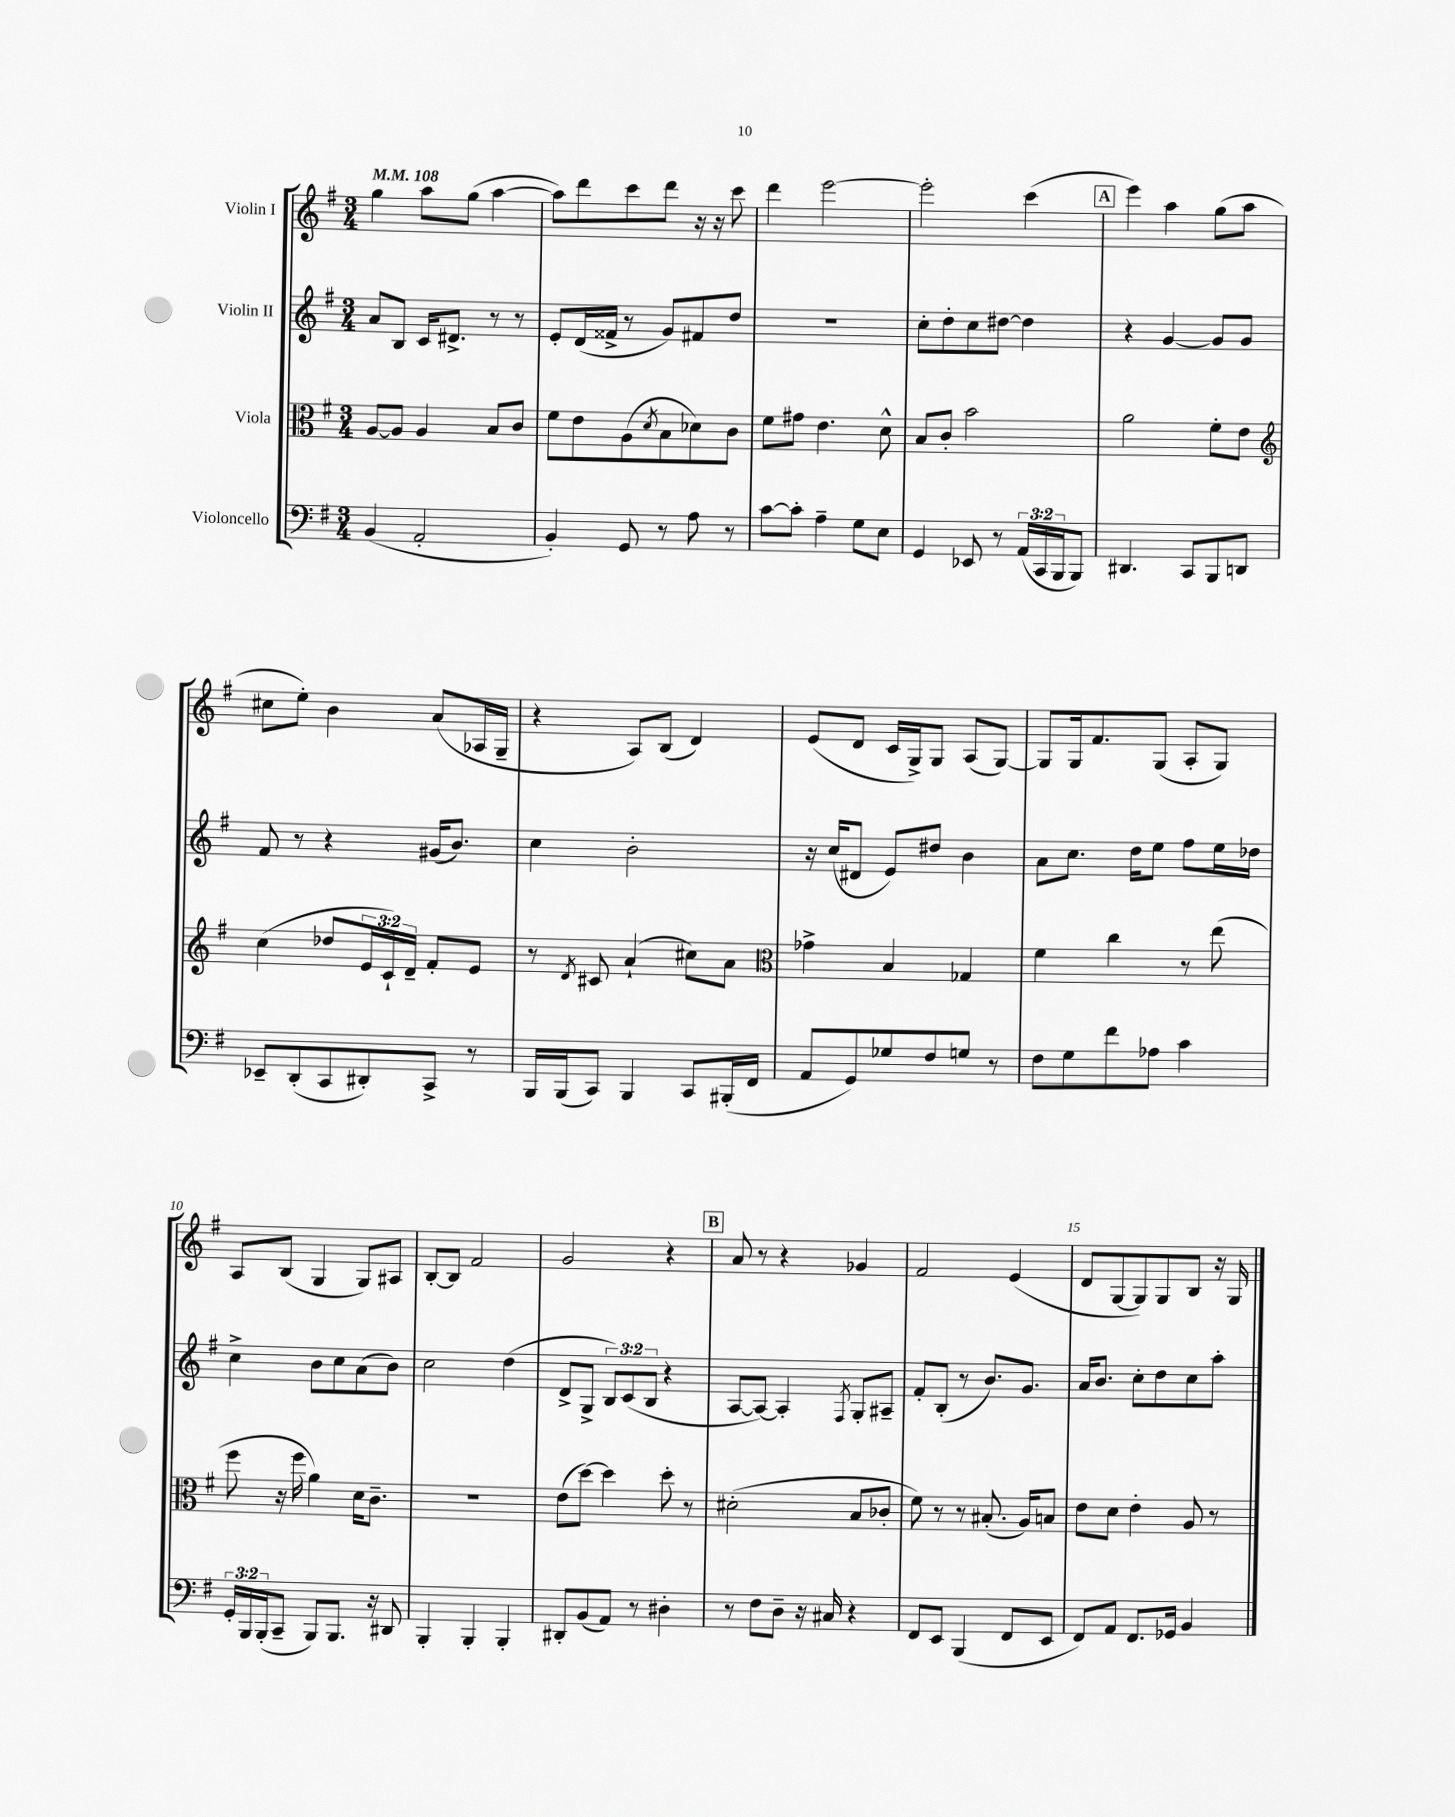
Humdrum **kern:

**kern	**kern	**kern	**kern
*part4	*part3	*part2	*part1
*staff4	*staff3	*staff2	*staff1
*I"Violoncello	*I"Viola	*I"Violin II	*I"Violin I
*clefF4	*clefC3	*clefG2	*clefG2
*k[f#]	*k[f#]	*k[f#]	*k[f#]
*M3/4	*M3/4	*M3/4	*M3/4
*MM108	*MM108	*MM108	*MM108
=1	=1	=1	=1
(4BB/	[8A/L	8a/L	4gg\
.	8A/J]	8B/J	.
2AA'/	4A/	16c/KL	8aa\L
.	.	8.d#X^/J	.
.	.	.	(8gg\J
.	8B/L	8r	[4aa\
.	8c/J	8r	.
=2	=2	=2	=2
4BB'/)	8f#\L	8e'/L	8aa\L])
.	8e\	(16d/L	8ddd\
.	.	16f##X^/JJ	.
8GG/	(8A\	8r	8ccc\
.	8qd/	.	.
8r	8B\	8g/L)	8ddd\J
8A\	8d-X\)	8f#X/	16r
.	.	.	16r
8r	8c\J	8dd/J	8ccc\
=3	=3	=3	=3
[8c\L	8f#\L	2.r	4ddd\
8c'\J]	8g#X\J	.	.
4A~\	4.e\	.	[2eee\
8G\L	.	.	.
8E\J	8d^^\	.	.
=4	=4	=4	=4
4GG/	8B/L	8cc'\L	2eee'\]
.	8c'/J	8dd'\	.
8EE-X/	2b\	8cc\	.
8r	.	[8dd#X\J	.
(24AA/LL	.	4dd#\]	(4ccc\
24CC/	.	.	.
24BBB/J	.	.	.
8BBB/J)	.	.	.
!!LO:REH:place=s1:t=A
=5	=5	=5	=5
4.DD#X/	2a\	4r	4eee\)
.	.	[4g/	4aa\
8CC/L	.	.	.
8BBB/	8f#'\L	8g/L]	(8gg\L
8DDn/J	8e\J	8g/J	8aa\J
!!LO:LB:g=z
=6	=6	=6	=6
*	*clefG2	*	*
8EE-X~/L	(4cc\	8f#/	8cc#X\L
(8DD'/	.	8r	8ee'\J)
8CC/	8dd-X/L	4r	4b\
8DD#X'/)	24e/L	.	.
.	24c`/)	.	.
.	24d~/JJ	.	.
8CC^/J	8f#'/L	(16g#X/KL	(8a/L
.	.	8.b/J)	.
8r	8e/J	.	16A-X/L
.	.	.	16G~/JJ
=7	=7	=7	=7
16BBB/LL	8r	4cc\	4r
(16BBB/J	.	.	.
.	8qd/	.	.
8CC/J)	8c#X/	.	.
4BBB/	(4a`/	2b'\	8A/L)
.	.	.	(8B/J
8CC/L	8cc#X\L)	.	4d/)
(16BBB#X'/L	8a\J	.	.
16FF#/JJ	.	.	.
=8	=8	=8	=8
*	*clefC3	*	*
8AA/L	4g-X^\	16r	(8e/L
.	.	(16cc/KL	.
8GG/)	.	8d#X/J	8d/J
8G-X/	4B/	8e/L)	16c/LL
.	.	.	16G^/J)
8F#/	.	8dd#X/J	8G/J
8Gn/J	4G-X/	4b\	(8A/L
8r	.	.	[8G/J)
=9	=9	=9	=9
8F#\L	4f#\	8a\L	8G/L]
8G\	.	8.cc\J	16G/k
.	.	.	8.f#/
8f#\	4cc\	.	.
.	.	16dd\KL	.
8A-X\J	.	8ee\J	(8G/J
4c\	8r	8ff#\L	8A'/L
.	(8ee\	16ee\L	8G/J)
.	.	16dd-X\JJ	.
!!LO:LB:g=z
=10	=10	=10	=10
24GG'/LL	8ff#\	4cc^\	8A/L
24BBB/	.	.	.
(24BBB'/J	.	.	.
8CC~/J	16r	.	(8B/J
.	16ff#\	.	.
8BBB/L)	4a\)	8b\L	4G/
8.BBB/J	.	8cc\	.
.	16d\KL	(8a\	8G/L)
16r	8.c~\J	.	.
8DD#X/	.	8b\J)	8A#X/J
=11	=11	=11	=11
4BBB'/	2.r	2cc\	[8B'/L
.	.	.	8B/J]
4BBB'/	.	.	2f#/
4BBB'/	.	(4dd\	.
=12	=12	=12	=12
8DD#X'/L	(8e\L	8d^/L	2g/
(8BB/	[8dd\J)	8G^/J	.
8AA/J)	4dd\]	12B/L)	.
.	.	(12c/	.
8r	.	.	.
.	.	12B/J	.
4D#X'\	8dd'\	4r	4r
.	8r	.	.
!!LO:REH:place=s1:t=B
=13	=13	=13	=13
8r	(2d#X'\	[8A/L	8a/
8F#\L	.	8A/J_)	8r
8D~\J	.	4A'/]	4r
16r	.	.	.
16C#X/	.	.	.
.	.	8qF#/	.
4r	8B/L	8G'/L	4g-X/
.	8c-X'/J	8A#X~/J	.
=14	=14	=14	=14
8FF#/L	8f#\)	8f#'/L	2f#/
8EE/J	8r	(8B'/J	.
(4BBB/	8r	8r	.
.	(8.B#X'/	8.b/L)	.
8FF#/L	.	.	(4e/
.	16A/KL)	8.g/J	.
8EE/J	8Bn/J	.	.
=15	=15	=15	=15
8FF#/L)	8e\L	16a/KL	8d/L
.	.	8.b/J	.
8AA/J	8d\J	.	[8G/
8.FF#/L	4e'\	8cc'\L	8G/])
.	.	8dd\	8G/
16GG-X/Jk	.	.	.
4BB/	8A/	8cc\	8B/J
.	8r	8aa'\J	16r
.	.	.	16G/
==	==	==	==
*-	*-	*-	*-
